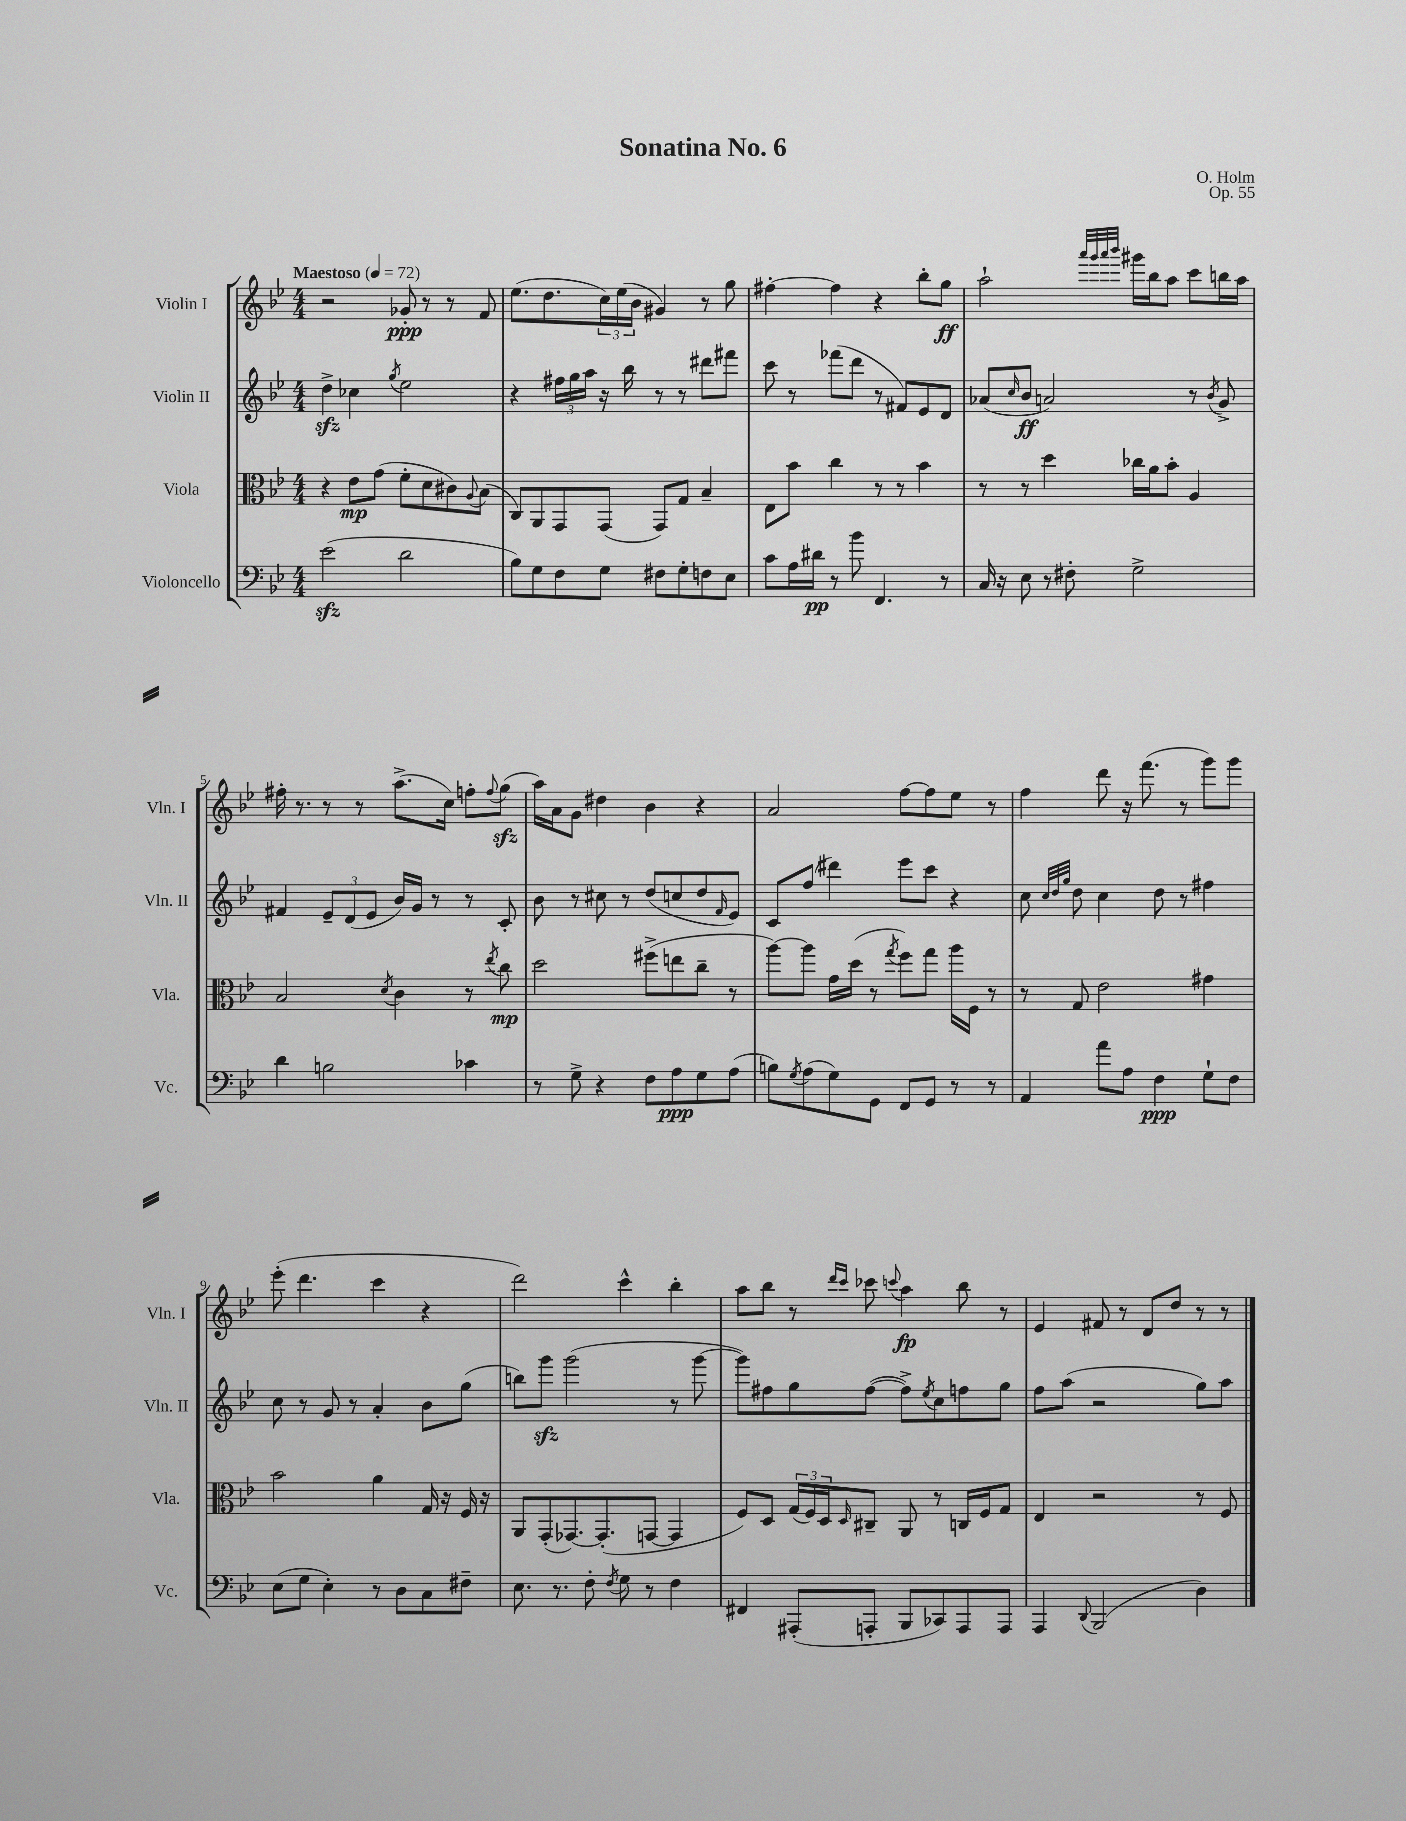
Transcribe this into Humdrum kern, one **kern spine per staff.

**kern	**dynam	**kern	**dynam	**kern	**dynam	**kern	**dynam
*part4	*part4	*part3	*part3	*part2	*part2	*part1	*part1
*staff4	*staff4	*staff3	*staff3	*staff2	*staff2	*staff1	*staff1
*I"Violoncello	*	*I"Viola	*	*I"Violin II	*	*I"Violin I	*
*I'Vc.	*	*I'Vla.	*	*I'Vln. II	*	*I'Vln. I	*
*clefF4	*	*clefC3	*	*clefG2	*	*clefG2	*
*k[b-e-]	*	*k[b-e-]	*	*k[b-e-]	*	*k[b-e-]	*
*M4/4	*	*M4/4	*	*M4/4	*	*M4/4	*
*MM72	*	*MM72	*	*MM72	*	*MM72	*
=1	=1	=1	=1	=1	=1	=1	=1
!	!	!	!	!	!	!LO:TX:a:B:t=Maestoso	!
(2e-zz\	.	4r	.	4ddzz^\	.	2r	.
.	.	8e-\L	mp	4cc-X\	.	.	.
.	.	(8g\J	.	.	.	.	.
.	.	.	.	8qgg/	.	.	.
2d\	.	8f'\L	.	2ee-\	.	8g-X'/	ppp
.	.	8d\	.	.	.	8r	.
.	.	8c#X\)	.	.	.	8r	.
.	.	8qqA/	.	.	.	.	.
.	.	(8B-\J	.	.	.	8f/	.
=2	=2	=2	=2	=2	=2	=2	=2
8B-\L)	.	8C/L)	.	4r	.	(8.ee-\L	.
8G\	.	8AA/	.	.	.	.	.
.	.	.	.	.	.	8.dd\	.
8F\	.	8GG/	.	24ff#X\LL	.	.	.
.	.	.	.	24gg\	.	.	.
.	.	.	.	24aa\JJ	.	.	.
8G\J	.	(8GG/J	.	16r	.	24cc\L)	.
.	.	.	.	.	.	(24ee-\	.
.	.	.	.	16bb-\	.	.	.
.	.	.	.	.	.	24b-\JJ	.
8F#X\L	.	8GG/L)	.	8r	.	4g#X/)	.
8G'\	.	8G/J	.	8r	.	.	.
8Fn\	.	4B-~/	.	8ddd#X\L	.	8r	.
8E-\J	.	.	.	8fff#X\J	.	8gg\	.
=3	=3	=3	=3	=3	=3	=3	=3
8c\L	.	8E-\L	.	8ccc\	.	[4ff#X'\	.
16A\L	.	8b-\J	.	8r	.	.	.
16d#X\JJ	pp	.	.	.	.	.	.
8r	.	4cc\	.	(8fff-X\L	.	4ff#\]	.
8b-\	.	.	.	8ddd\J	.	.	.
4.FF/	.	8r	.	8r	.	4r	.
.	.	8r	.	8f#X/L)	.	.	.
.	.	4b-\	.	8e-/	.	8bb-'\L	.
8r	.	.	.	8d/J	.	8gg\J	ff
=4	=4	=4	=4	=4	=4	=4	=4
16C/	.	8r	.	(8a-X/L	.	2aa`\	.
16r	.	.	.	.	.	.	.
.	.	.	.	16qqcc/	.	.	.
8E-\	.	8r	.	8b-/J	ff	.	.
8r	.	4dd\	.	2an/)	.	.	.
8F#X'\	.	.	.	.	.	.	.
.	.	.	.	.	.	32qqaaa/LLL	.
.	.	.	.	.	.	32qqggg/	.
.	.	.	.	.	.	32qqaaa/	.
.	.	.	.	.	.	32qqbbb-/JJJ	.
2G^\	.	16cc-X\LL	.	.	.	16ggg#X\LL	.
.	.	16a\J	.	.	.	16bb-\J	.
.	.	8b-'\J	.	.	.	8aa\J	.
.	.	4A/	.	8r	.	8ccc\L	.
.	.	.	.	8qb-/	.	.	.
.	.	.	.	8g^/	.	16bbn\L	.
.	.	.	.	.	.	16aa\JJ	.
!!LO:LB:g=z
=5	=5	=5	=5	=5	=5	=5	=5
4d\	.	2B-/	.	4f#X/	.	16ff#X'\	.
.	.	.	.	.	.	8.r	.
2Bn\	.	.	.	12e-~/L	.	8r	.
.	.	.	.	(12d/	.	.	.
.	.	.	.	.	.	8r	.
.	.	.	.	12e-/J	.	.	.
.	.	8qd/	.	.	.	.	.
.	.	4c\	.	16b-/LL)	.	(8.aa^\L	.
.	.	.	.	16g/JJ	.	.	.
.	.	.	.	8r	.	.	.
.	.	.	.	.	.	16cc\Jk)	.
4c-X\	.	8r	.	8r	.	8ffn'\L	.
.	.	8qee-/	.	.	.	8qqff/	.
.	.	8cc\	mp	8c'/	.	(8ggzz\J	.
=6	=6	=6	=6	=6	=6	=6	=6
8r	.	2dd\	.	8b-\	.	16aa\LL)	.
.	.	.	.	.	.	16a\J	.
8G^\	.	.	.	8r	.	8g\J	.
4r	.	.	.	8cc#X\	.	4dd#X\	.
.	.	.	.	8r	.	.	.
8F\L	.	(8ff#X^\L	.	(8dd/L	.	4b-\	.
8A\	ppp	8een\	.	8ccn/	.	.	.
8G\	.	8cc~\J	.	8dd/	.	4r	.
.	.	.	.	16qqf/	.	.	.
(8A\J	.	8r	.	8e-/J)	.	.	.
=7	=7	=7	=7	=7	=7	=7	=7
8Bn\L)	.	[8aa\L)	.	8c/L	.	2a/	.
8qG/	.	.	.	.	.	.	.
(8A\	.	8aa\J]	.	(8ff/J	.	.	.
8G\)	.	16g\LL	.	4ddd#X\)	.	.	.
.	.	(16dd\JJ	.	.	.	.	.
8GG\J	.	8r	.	.	.	.	.
.	.	8qgg/	.	.	.	.	.
8FF/L	.	8ff\L)	.	8eee-\L	.	[8ff\L	.
8GG/J	.	8gg\J	.	8ccc\J	.	8ff\]	.
8r	.	16aa\LL	.	4r	.	8ee-\J	.
.	.	16F\JJ	.	.	.	.	.
8r	.	8r	.	.	.	8r	.
=8	=8	=8	=8	=8	=8	=8	=8
4AA/	.	8r	.	8cc\	.	4ff\	.
.	.	.	.	32qqcc/LLL	.	.	.
.	.	.	.	32qqdd/	.	.	.
.	.	.	.	32qqgg/JJJ	.	.	.
.	.	8G/	.	8dd\	.	.	.
8a\L	.	2e-\	.	4cc\	.	8ddd\	.
8A\J	.	.	.	.	.	16r	.
.	.	.	.	.	.	(8.fff\	.
4F\	ppp	.	.	8dd\	.	.	.
.	.	.	.	8r	.	8r	.
8G`\L	.	4g#X\	.	4ff#X\	.	8ggg\L)	.
8F\J	.	.	.	.	.	8ggg\J	.
!!LO:LB:g=z
=9	=9	=9	=9	=9	=9	=9	=9
(8E-\L	.	2b-\	.	8cc\	.	(8eee-'\	.
8G\J	.	.	.	8r	.	4.ddd\	.
4E-'\)	.	.	.	8g/	.	.	.
.	.	.	.	8r	.	.	.
8r	.	4a\	.	4a'/	.	4ccc\	.
8D\L	.	.	.	.	.	.	.
8C\	.	16G/	.	8b-\L	.	4r	.
.	.	16r	.	.	.	.	.
8F#X~\J	.	16F/	.	(8gg\J	.	.	.
.	.	16r	.	.	.	.	.
=10	=10	=10	=10	=10	=10	=10	=10
8.E-\	.	8AA/L	.	8bbn\L)	.	2ddd\)	.
.	.	(8GG'/	.	8gggzz\J	.	.	.
8.r	.	.	.	.	.	.	.
.	.	[8.GG-X/)	.	(2ggg\	.	.	.
8F'\	.	.	.	.	.	.	.
.	.	(8.GG-'/]	.	.	.	.	.
8qF/	.	.	.	.	.	.	.
8G\	.	.	.	.	.	4ccc^^\	.
8r	.	[8GGn/J	.	.	.	.	.
4F\	.	4GG/]	.	8r	.	4bb-'\	.
.	.	.	.	[8ggg\	.	.	.
=11	=11	=11	=11	=11	=11	=11	=11
4FF#X/	.	8F/L)	.	8ggg\L])	.	8aa\L	.
.	.	8D/J	.	8ff#X\	.	8bb-\J	.
(8AAA#X'/L	.	(24G/LL	.	8gg\	.	8r	.
.	.	24F/)	.	.	.	.	.
.	.	24D/J	.	.	.	.	.
.	.	.	.	.	.	16qqddd/LL	.
.	.	16qqD/	.	.	.	16qqccc/JJ	.
8AAAn'/J	.	8C#X~/J	.	([8ff#\J	.	8ccc-X\	.
.	.	.	.	.	.	8qqcccn/	.
8BBB-/L	.	8AA/	.	8ff#^\L])	.	4aa\	fp
.	.	.	.	8qee-/	.	.	.
8CC-X/)	.	8r	.	8cc\	.	.	.
8AAA/	.	16Cn/LL	.	8ffn\	.	8bb-\	.
.	.	16F/J	.	.	.	.	.
8AAA/J	.	8G/J	.	8gg\J	.	8r	.
=12	=12	=12	=12	=12	=12	=12	=12
4AAA/	.	4E-/	.	8ff\L	.	4e-/	.
.	.	.	.	(8aa\J	.	.	.
8qqDD/	.	.	.	.	.	.	.
(2BBB-/	.	2r	.	2r	.	8f#X/	.
.	.	.	.	.	.	8r	.
.	.	.	.	.	.	8d/L	.
.	.	.	.	.	.	8dd/J	.
4D\)	.	8r	.	8gg\L)	.	8r	.
.	.	8F/	.	8aa\J	.	8r	.
==	==	==	==	==	==	==	==
*-	*-	*-	*-	*-	*-	*-	*-
